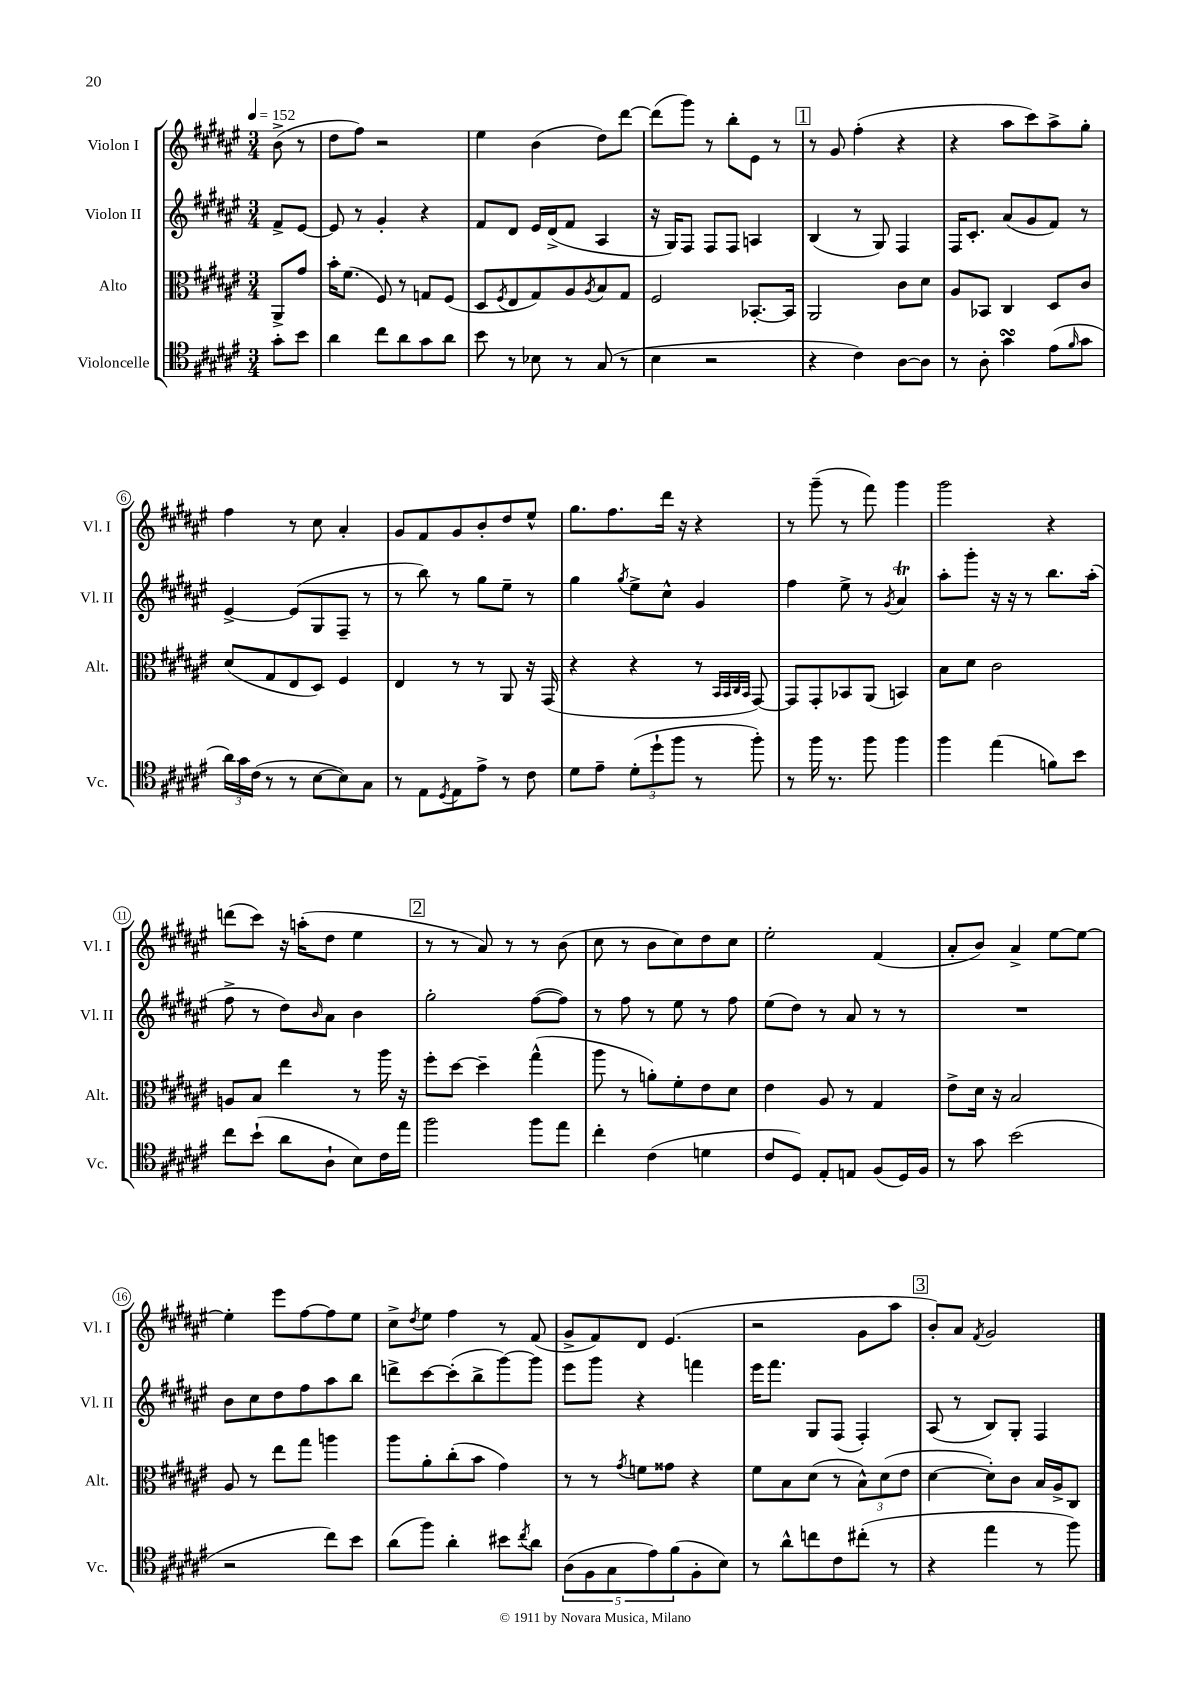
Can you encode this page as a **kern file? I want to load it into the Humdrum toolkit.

**kern	**kern	**kern	**kern
*part4	*part3	*part2	*part1
*staff4	*staff3	*staff2	*staff1
*I"Violoncelle	*I"Alto	*I"Violon II	*I"Violon I
*I'Vc.	*I'Alt.	*I'Vl. II	*I'Vl. I
*clefC4	*clefC3	*clefG2	*clefG2
*k[f#c#g#d#a#e#]	*k[f#c#g#d#a#e#]	*k[f#c#g#d#a#e#]	*k[f#c#g#d#a#e#]
*M3/4	*M3/4	*M3/4	*M3/4
*MM152	*MM152	*MM152	*MM152
=	=	=	=
8g#'\L	8AA#^/L	8f#^/L	(8b^\
8b\J	8g#/J	[8e#/J	8r
=1	=1	=1	=1
4a#\	16b'\KL	8e#/]	8dd#\L
.	(8.f#\J	.	.
.	.	8r	8ff#\J)
8cc#\L	8F#/)	4g#'/	2r
8a#\	8r	.	.
8g#\	8Gn/L	4r	.
8a#\J	(8F#/J	.	.
=2	=2	=2	=2
8b\	8D#/L	8f#/L	4ee#\
.	8qF#/	.	.
8r	8E#/	8d#/J	.
8B-X\	8G#/)	16e#/LL	(4b\
.	.	(16d#^/J	.
8r	8A#/	8f#/J	.
.	8qA#/	.	.
(8G#/	8B/	4A#/	8dd#\L)
8r	8G#/J	.	[8ddd#\J
=3	=3	=3	=3
4B\	2F#/	16r	(8ddd#\L]
.	.	16G#/KL)	.
.	.	8F#/J	8ggg#\J)
2r	.	8F#/L	8r
.	.	8F#/J	8bb'\L
.	[8.BB-X'/L	4An/	8e#\J
.	.	.	8r
.	16BB-/Jk]	.	.
!!LO:REH:place=s1:t=1
=4	=4	=4	=4
4r	2AA#/	(4B/	8r
.	.	.	8g#/
4c#\)	.	8r	(4ff#'\
.	.	8G#/)	.
[8A#\L	8c#\L	4F#/	4r
8A#\J]	8d#\J	.	.
=5	=5	=5	=5
8r	8A#/L	16F#/KL	4r
.	.	8.c#'/J	.
8A#'\	8BB-X/J	.	.
4g#sSSS\	4C#/	(8a#/L	8aa#\L
.	.	8g#/	8ccc#\)
(8e#\L	8D#/L	8f#/J)	8aa#^\
16qqf#/	.	.	.
8g#\J	8c#/J	8r	8gg#'\J
!!LO:LB:g=z
=6	=6	=6	=6
24a#\LL)	(8d#/L	[4e#^/	4ff#\
24g#\	.	.	.
(24c#\JJ	.	.	.
8r	8G#/	.	.
8r	8E#/	(8e#/L]	8r
[8B\L	8D#/J)	8G#/	8cc#\
8B\])	4F#/	8F#~/J	4a#'/
8G#\J	.	8r	.
=7	=7	=7	=7
8r	4E#/	8r	8g#/L
8E#\L	.	8bb\)	8f#/
8qD#/	.	.	.
8E#\	8r	8r	8g#/
8e#^\J	8r	8gg#\L	8b'/
8r	8AA#/	8ee#~\J	8dd#/
8c#\	16r	8r	8ee#^^/J
.	(16GG#/	.	.
=8	=8	=8	=8
8d#\L	4r	4gg#\	8.gg#\L
8e#~\J	.	.	.
.	.	.	8.ff#\
.	.	8qgg#/	.
(12d#'\L	4r	8ee#^\L	.
12dd#`\	.	.	.
.	.	8cc#^^\J	16ddd#\Jk
12ff#\J	.	.	.
.	.	.	16r
8r	8r	4g#/	4r
.	32qqBB/LLL	.	.
.	32qqBB/	.	.
.	32qqC#/	.	.
.	32qqBB/JJJ	.	.
8ff#'\)	[8GG#/)	.	.
=9	=9	=9	=9
8r	8GG#/L]	4ff#\	8r
16ff#\	8GG#'/	.	(8ggg#~\
8.r	.	.	.
.	8BB-X/	8ee#^\	8r
8ff#\	(8AA#/J	8r	8fff#\)
.	.	8qg#/	.
4ff#\	4BBn/)	4a#t/	4ggg#\
=10	=10	=10	=10
4ff#\	8B\L	8aa#'\L	2ggg#\
.	8d#\J	8ggg#'\J	.
(4ee#\	2c#\	16r	.
.	.	16r	.
.	.	8r	.
8fn\L)	.	8.bb\L	4r
8b\J	.	.	.
.	.	(16aa#'\Jk	.
!!LO:LB:g=z
=11	=11	=11	=11
8cc#\L	8An/L	8ff#^\	(8dddn\L
(8b`\J	8B/J	8r	8ccc#\J)
8a#\L	4ee#\	8dd#\L)	16r
.	.	.	(16aan'\KL
.	.	16qqb/	.
8A#`\J	.	8a#\J	8dd#\J
8B\L)	8r	4b\	4ee#\
16c#\L	16aa#\	.	.
16ee#\JJ	16r	.	.
!!LO:REH:place=s1:t=2
=12	=12	=12	=12
2ff#\	8ff#'\L	2gg#'\	8r
.	[8dd#\J	.	8r
.	4dd#~\]	.	8a#/)
.	.	.	8r
8ff#\L	(4gg#^^\	([8ff#\L	8r
8ee#\J	.	8ff#\J])	(8b\
=13	=13	=13	=13
4cc#'\	8aa#\	8r	8cc#\
.	8r	8ff#\	8r
(4c#\	8an'\L)	8r	8b\L
.	8f#'\	8ee#\	8cc#\)
4dn\	8e#\	8r	8dd#\
.	8d#\J	8ff#\	8cc#\J
=14	=14	=14	=14
8c#/L	4e#\	(8ee#\L	2ee#'\
8D#/J)	.	8dd#\J)	.
8E#'/L	8A#/	8r	.
8En/J	8r	8a#/	.
(8F#/L	4G#/	8r	(4f#/
16D#/L)	.	8r	.
16F#/JJ	.	.	.
=15	=15	=15	=15
8r	8e#^\L	2.r	8a#'/L
8g#\	16d#\Jk	.	8b/J)
.	16r	.	.
(2b\	2B/	.	4a#^/
.	.	.	[8ee#\L
.	.	.	8ee#\J_
!!LO:LB:g=z
=16	=16	=16	=16
2r	8A#/	8b\L	4ee#'\]
.	8r	8cc#\	.
.	8ee#\L	8dd#\	8eee#\L
.	8gg#\J	8ff#\	[8ff#\
8cc#\L)	4aan\	8aa#\	8ff#\]
8b\J	.	8bb\J	8ee#\J
=17	=17	=17	=17
(8a#\L	8aa#\L	8dddn^\L	8cc#^\L
.	.	.	8qdd#/
8ff#\J)	8a#'\	[8ccc#\	8ee#\J
4a#'\	(8cc#'\	(8ccc#'\]	4ff#\
.	8b\J	8bb^\	.
8b#X\L	4g#\)	[8ggg#\)	8r
8qcc#/	.	.	.
8a#\J	.	8ggg#\J]	(8f#/
=18	=18	=18	=18
(10A#\L	8r	8eee#\L	8g#^/L
10F#\	.	.	.
.	8r	8ggg#\J	8f#/)
10G#\	.	.	.
.	8qg#/	.	.
.	8fn\L	4r	8d#/J
10e#\)	.	.	.
.	8g##X\J	.	(4.e#/
(10f#\	.	.	.
8F#'\	4r	4fffn\	.
8B\J)	.	.	.
=19	=19	=19	=19
8r	8f#\L	16eee#\KL	2r
.	.	8.fff#\J	.
8a#^^\L	8B\	.	.
8ccn\	(8d#\J	8G#/L	.
8c#\	8r	(8F#/J	.
(8cc#X'\J	12B^^\L)	4F#'/)	8g#\L
.	(12d#\	.	.
8r	.	.	8aa#\J
.	12e#\J	.	.
!!LO:REH:place=s1:t=3
=20	=20	=20	=20
4r	[4d#\	(8A#/	8b'/L)
.	.	8r	8a#/J
.	.	.	8qf#/
4ee#\	8d#'\L])	8B/L)	2g#/
.	8c#\J	8G#'/J	.
8r	16B/LL	4F#/	.
.	16A#^/J	.	.
8ff#\)	8C#/J	.	.
==	==	==	==
*-	*-	*-	*-
